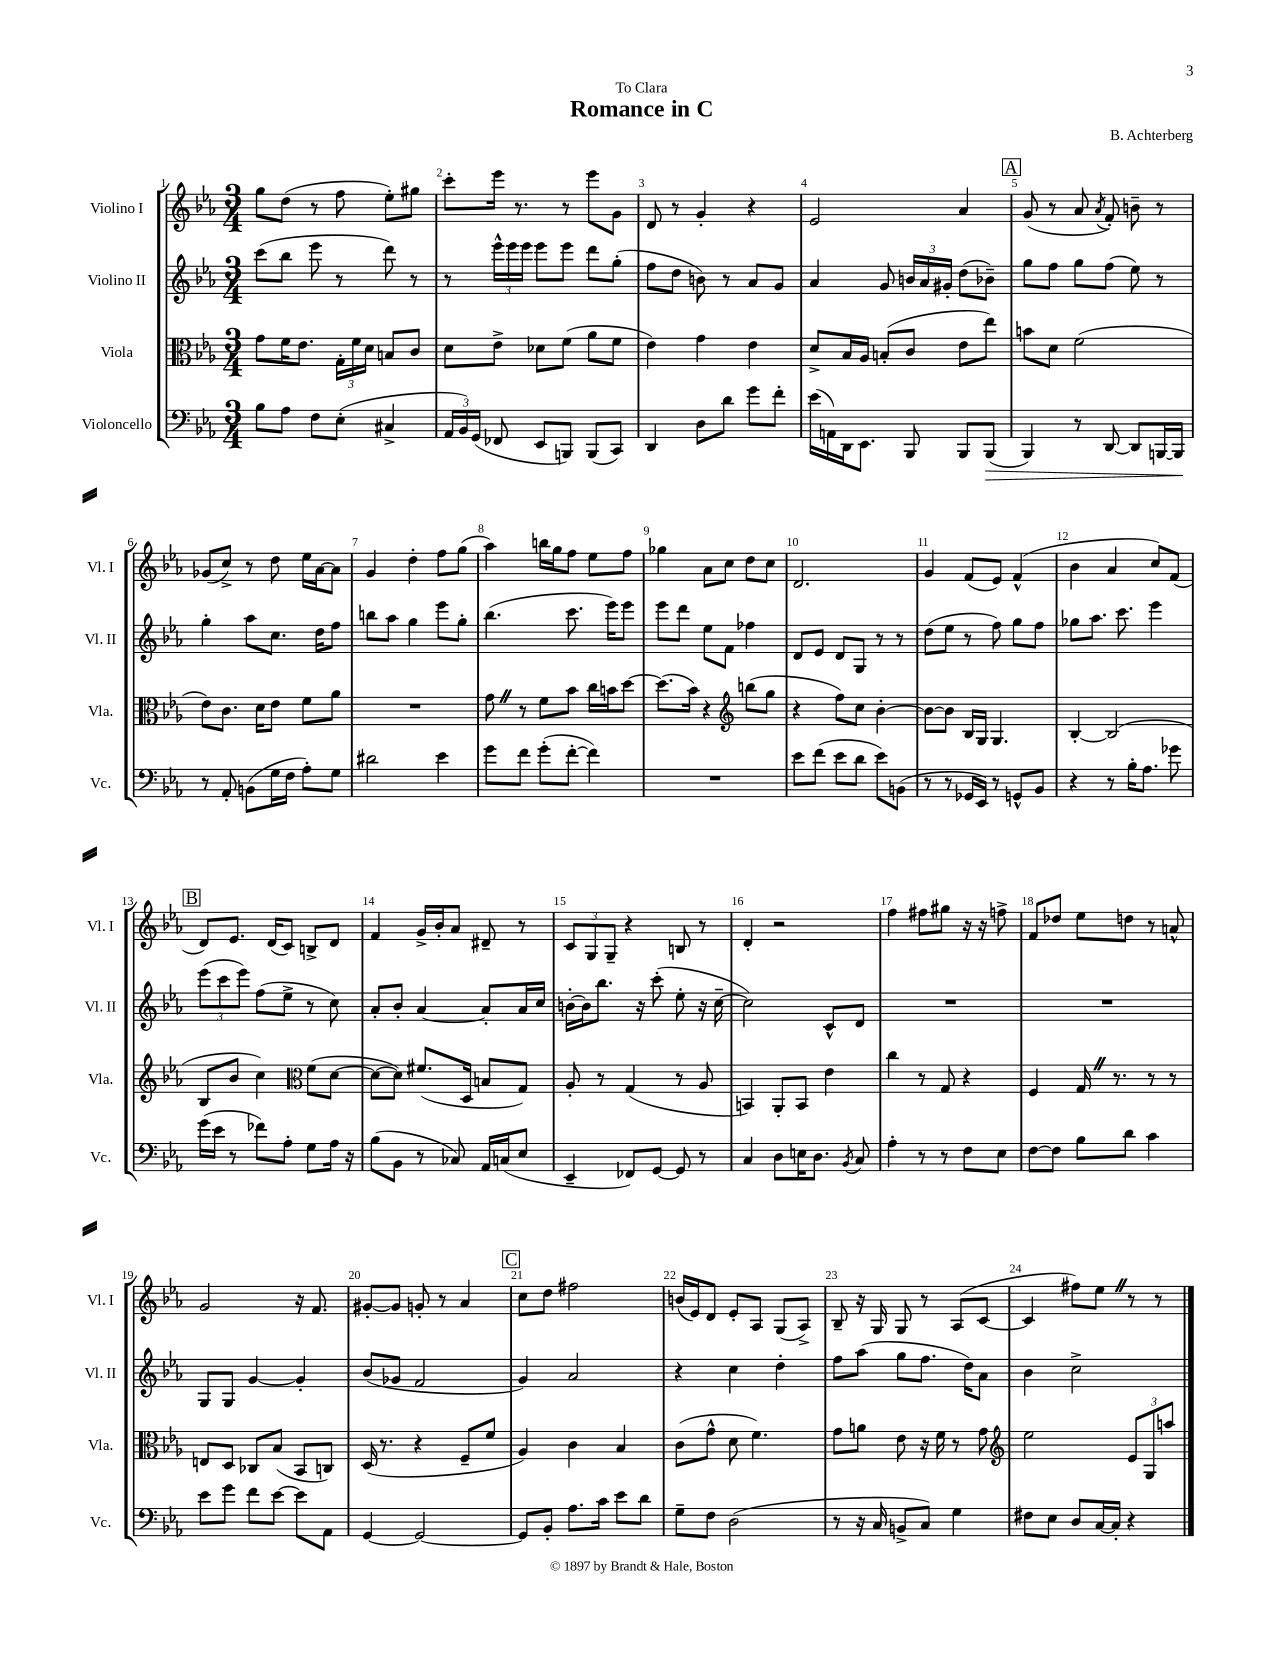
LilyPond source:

\header { title = "Romance in C" composer = "B. Achterberg" dedication = "To Clara" }
<<
\new StaffGroup <<
\new Staff = "s0" \with { instrumentName = "Violino I" shortInstrumentName = "Vl. I" } {
    \clef treble \key ees \major \numericTimeSignature \time 3/4
    \autoBeamOff g''8[ d''8]( r8 f''8 ees''8[-.) gis''8] |
    c'''8[-. ees'''16] r8. r8 ees'''8[ g'8] |
    d'8 r8 g'4-. r4 |
    ees'2 aes'4 |
    \mark \markup { \box "A" } g'8( r8 aes'8 \acciaccatura { aes'8 } f'8-.) b'8-- r8 |
    ges'8[( c''8]->) r8 d''8 ees''16[ aes'16~ aes'8] |
    g'4 d''4-. f''8[ g''8]( |
    aes''4) b''16[ g''16 f''8] ees''8[ f''8] |
    ges''4 aes'8[ c''8] d''8[ c''8] |
    d'2. |
    g'4 f'8[( ees'8]) f'4-^( |
    bes'4 aes'4 c''8[) f'8]( |
    \mark \markup { \box "B" } d'8[) ees'8.] d'16[( c'8]) b8[-> d'8] |
    f'4 g'16[-> bes'16-. aes'8] dis'8-- r8 |
    \tuplet 3/2 { c'8[ g8 g8]-- } r4 b8 r8 |
    d'4-. r2 |
    f''4 fis''8[ gis''8] r16 r16 f''8-> |
    f'8[ des''8] ees''8[ d''8] r8 a'8-^ |
    g'2 r16 f'8. |
    gis'8[~-. gis'8] g'8-. r8 aes'4 |
    \mark \markup { \box "C" } c''8[ d''8] fis''2 |
    b'16[( ees'16) d'8] ees'8[-. aes8] g8[( aes8]->) |
    bes8-- r16 g16 g8 r8 aes8[( c'8]~ |
    c'4 fis''8[) ees''8] \once \override BreathingSign.text = \markup { \musicglyph "scripts.caesura.straight" } \breathe r8 r8 \bar "|." |
}
\new Staff = "s1" \with { instrumentName = "Violino II" shortInstrumentName = "Vl. II" } {
    \clef treble \key ees \major \numericTimeSignature \time 3/4
    \autoBeamOff c'''8[( bes''8] ees'''8 r8 d'''8) r8 |
    r8 \tuplet 3/2 { ees'''16[-^ ees'''16 ees'''16] } ees'''8[ ees'''8] d'''8[ g''8]-.( |
    f''8[ d''8] b'8) r8 aes'8[ g'8] |
    aes'4 g'8 \tuplet 3/2 { b'16[ aes'16 gis'16]-. } d''8[( bes'8]--) |
    \mark \markup { \box "A" } g''8[ f''8] g''8[ f''8]( ees''8) r8 |
    g''4-. aes''8[ c''8.] d''16[ f''8] |
    b''8[ aes''8] g''4 ees'''8[ g''8]-. |
    bes''4.( c'''8. ees'''16[) ees'''8] |
    ees'''8[ d'''8] ees''8[ f'8] fes''4 |
    d'8[ ees'8] d'8[ g8] r8 r8 |
    d''8[( ees''8] r8 f''8) g''8[ f''8] |
    ges''8[ aes''8.] c'''8. ees'''4 |
    \mark \markup { \box "B" } \tuplet 3/2 { ees'''8[( c'''8 ees'''8]) } f''8[( ees''8]-> r8 c''8) |
    aes'8[-. bes'8]-. aes'4~ aes'8[-. aes'16 c''16] |
    b'16[~-. b'16 bes''8.] r16 c'''8-.( ees''8-. r16 c''16~-- |
    c''2) c'8[-^ d'8] |
    R2. |
    R2. |
    g8[ g8] g'4~ g'4-. |
    bes'8[( ges'8] f'2 |
    \mark \markup { \box "C" } g'4) aes'2 |
    r4 c''4 d''4-. |
    f''8[ aes''8]( g''8[ f''8.] d''16[) aes'8] |
    bes'4 c''2-> \bar "|." |
}
\new Staff = "s2" \with { instrumentName = "Viola" shortInstrumentName = "Vla." } {
    \clef alto \key ees \major \numericTimeSignature \time 3/4
    \autoBeamOff g'8[ f'16 ees'8.] \tuplet 3/2 { g16[-. f'16 d'16] } b8[ c'8] |
    d'8[ ees'8]-> des'8[ f'8]( aes'8[ f'8] |
    ees'4) g'4 ees'4 |
    d'8[-> bes16 aes16] b8[-.( c'8] ees'8[ ees''8]) |
    \mark \markup { \box "A" } b'8[ d'8] f'2( |
    ees'8[) c'8.] d'16[ ees'8] f'8[ aes'8] |
    R2. |
    g'8 \once \override BreathingSign.text = \markup { \musicglyph "scripts.caesura.straight" } \breathe r8 f'8[ bes'8] c''16[ b'16 d''8]~ |
    d''8.[( bes'16]) r4 \clef treble b''8[( g''8] |
    r4 f''8[) c''8] bes'4~-. |
    bes'8[~ bes'8] bes16[ g16] g4. |
    bes4~-. bes2( |
    \mark \markup { \box "B" } bes8[ bes'8] c''4) \clef alto f'8[( d'8]~ |
    d'8[~ d'8]) fis'8.[( d16] b8[ g8]) |
    aes8-. r8 g4( r8 aes8 |
    b,4) aes,8[-. b,8] ees'4 |
    c''4 r8 g8 r4 |
    f4 g16 \once \override BreathingSign.text = \markup { \musicglyph "scripts.caesura.straight" } \breathe r8. r8 r8 |
    e8[ d8] ces8[ bes8]( bes,8[ c8]) |
    d16( r8. r4 f8[-- f'8] |
    \mark \markup { \box "C" } aes4) c'4 bes4 |
    c'8[( g'8]-^ d'8 f'4.) |
    g'8[ a'8] ees'8 r16 f'16 r8 g'8 |
    \clef treble ees''2 \tuplet 3/2 { ees'8[ g8 a''8] } \bar "|." |
}
\new Staff = "s3" \with { instrumentName = "Violoncello" shortInstrumentName = "Vc." } {
    \clef bass \key ees \major \numericTimeSignature \time 3/4
    \autoBeamOff bes8[ aes8] f8[ ees8]-.( cis4-> |
    \tuplet 3/2 { aes,16[ bes,16) g,16]( } fes,8 ees,8[ b,,8]) b,,8[( c,8]) |
    d,4 d8[ d'8] g'8[ f'8]-. |
    ees'16[( a,16) d,16 ees,8.] bes,,8 bes,,8[ bes,,8]\>( |
    \mark \markup { \box "A" } bes,,4) r8 d,8~ d,8[ b,,16~ b,,16]\! |
    r8 aes,8-. b,8[( g16 f16] aes8[-.) g8] |
    dis'2 ees'4 |
    g'8[ f'8] g'8[-.( f'8]~-. f'4) |
    R2. |
    ees'8[ f'8]( ees'8[ d'8] ees'8[) b,8]( |
    r8 r8 ges,16[ ees,16]) r8 g,8[-^ bes,8] |
    r4 r8 bes16[-. aes8.] ges'8 |
    \mark \markup { \box "B" } g'16[( ees'16] r8 fes'8[) aes8]-. g8[ aes16] r16 |
    bes8[( bes,8] r8 ces8) aes,16[ c16( ees8] |
    ees,4-- fes,8[) g,8]~ g,8 r8 |
    c4 d8[ e16 d8.] \acciaccatura { bes,8 } c8 |
    aes4-. r8 r8 f8[ ees8] |
    f8[~ f8] bes8[ d'8] c'4 |
    ees'8[ g'8] f'8[ ees'8]~ ees'8[ aes,8] |
    g,4~ g,2~ |
    \mark \markup { \box "C" } g,8[ bes,8]-. aes8.[ c'16] ees'8[ d'8] |
    g8[-- f8] d2( |
    r8 r16 c16 b,8[-> c8]) g4 |
    fis8[ ees8] d8[ c16~ c16]-. r4 \bar "|." |
}
>>
>>
\layout { \context { \Score \override BarNumber.break-visibility = ##(#f #t #t) barNumberVisibility = #all-bar-numbers-visible } }
